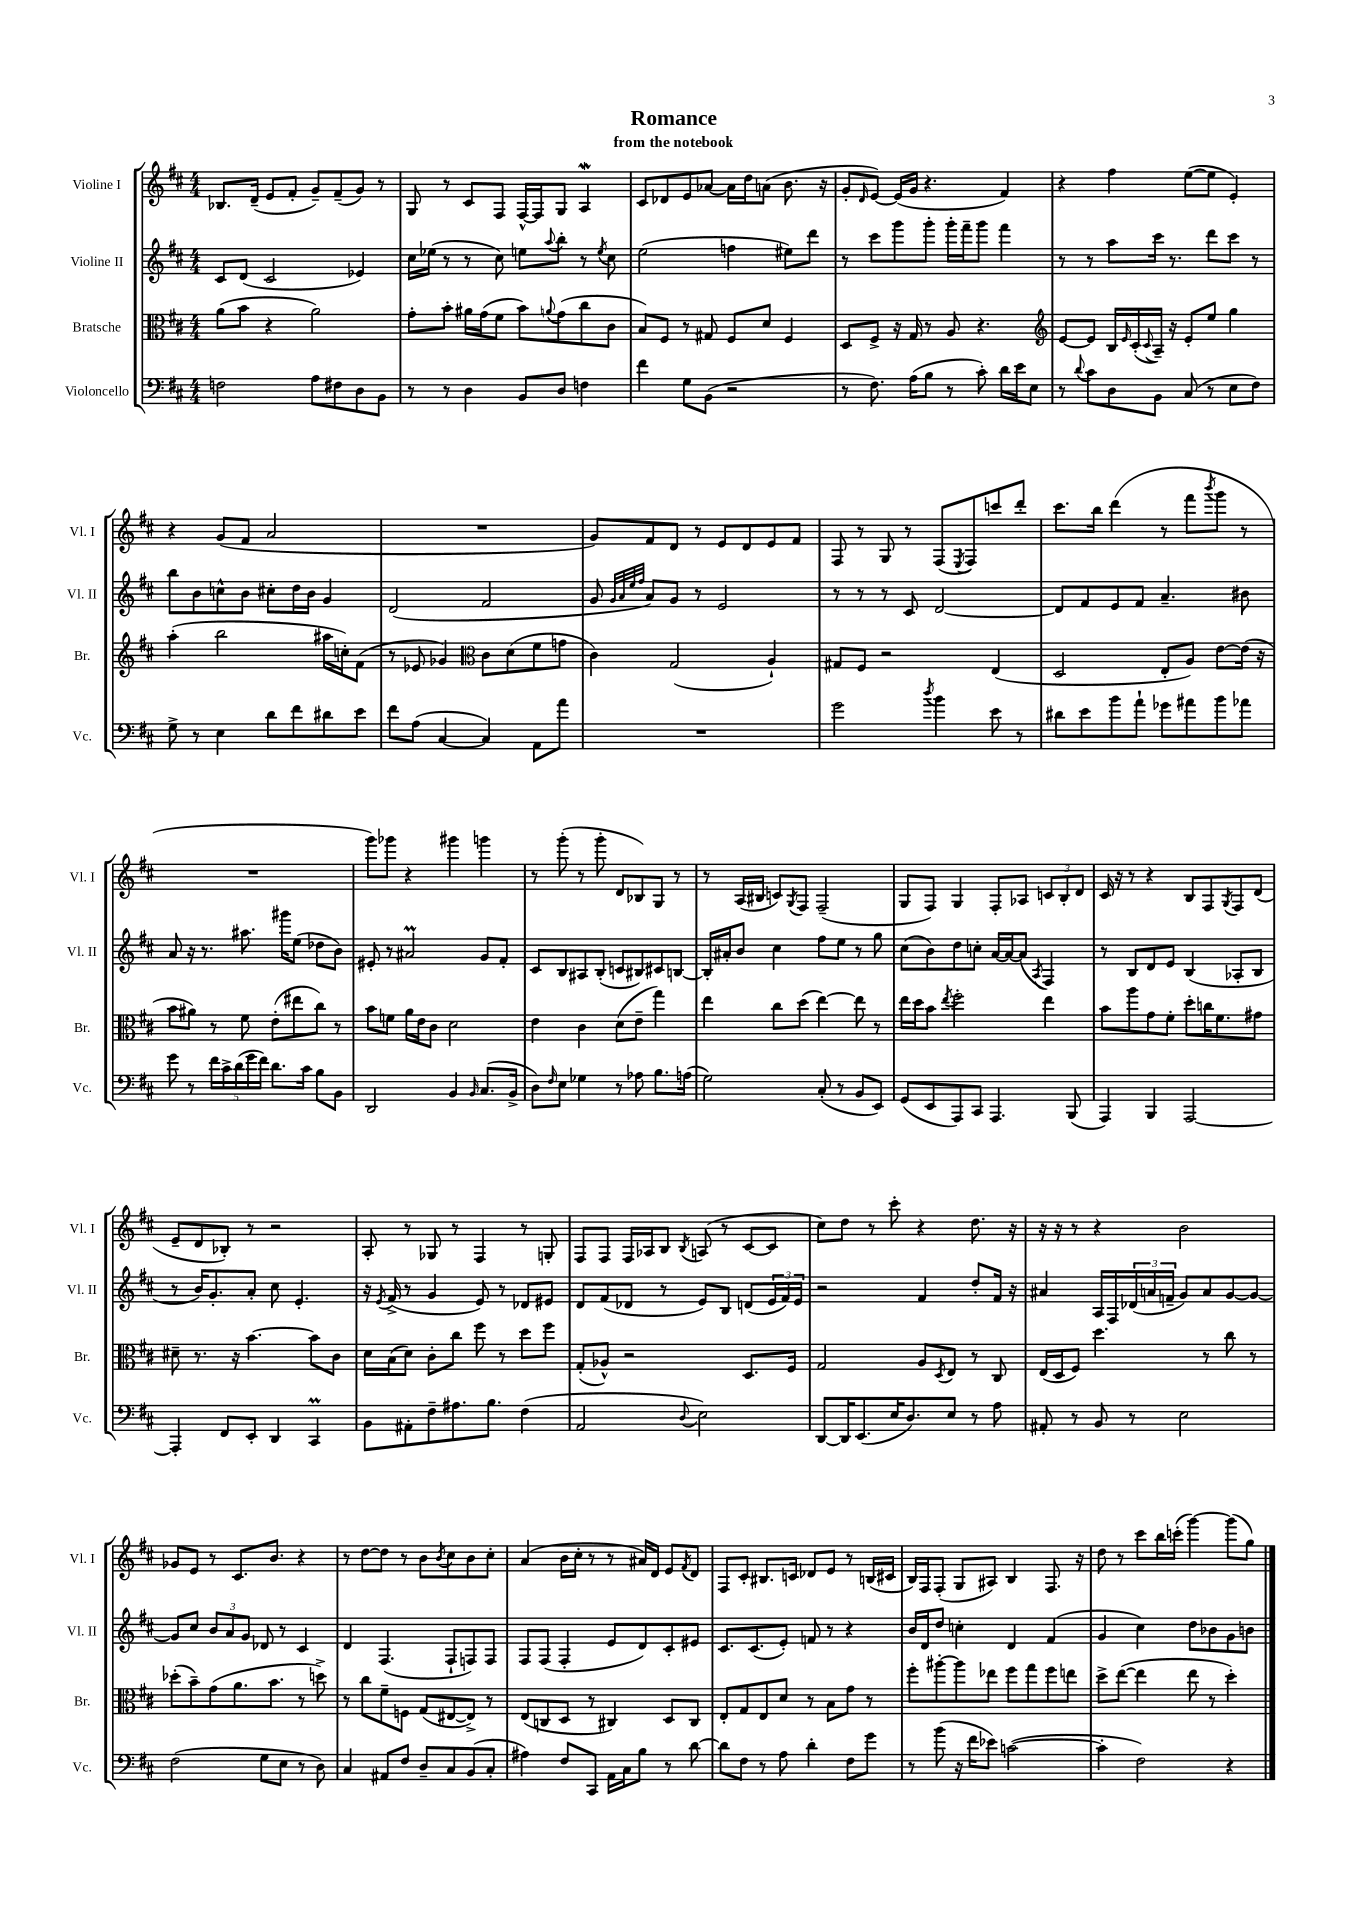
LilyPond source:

\header { title = "Romance" subtitle = "from the notebook" }
<<
\new StaffGroup <<
\new Staff = "s0" \with { instrumentName = "Violine I" shortInstrumentName = "Vl. I" } {
    \clef treble \key d \major \numericTimeSignature \time 4/4
    bes8. d'16--( e'8 fis'8-. g'8--) fis'8--( g'8) r8 |
    g8 r8 cis'8 fis8 fis16~-^ fis16 g8 a4\mordent |
    cis'8 des'8 e'8 aes'8~ aes'16 d''16 a'8( b'8. r16 |
    g'8-. \grace { d'16 } e'8~) e'16( g'16 r4. fis'4) |
    r4 fis''4 e''8~( e''8 e'4-.) |
    r4 g'8( fis'8 a'2 |
    R1 |
    g'8) fis'8 d'8 r8 e'8 d'8 e'8 fis'8 |
    fis8 r8 g8 r8 fis8( \acciaccatura { e8 } fis8) c'''8 d'''8-. |
    cis'''8. b''16 d'''4( r8 fis'''8 \acciaccatura { b'''8 } g'''8 r8 |
    R1 |
    g'''8) ges'''8 r4 gis'''4 g'''4 |
    r8 g'''8-.( r8 g'''8-. d'8 bes8) g8 r8 |
    r8 a16( bis16 c'8) \acciaccatura { g8 } fis8 fis2--( |
    g8 fis8) g4 fis8-. aes8 \tuplet 3/2 { c'8 b8-. d'8 } |
    cis'16 r16 r8 r4 b8 fis8 \acciaccatura { g8 } fis8 d'8( |
    e'8-- d'8 bes8-.) r8 r2 |
    a8-. r8 ges8 r8 fis4 r8 g8-. |
    fis8 fis8 fis16 aes16 b8 \acciaccatura { b8 } a8( r8 cis'8~ cis'8 |
    cis''8) d''8 r8 cis'''8-. r4 d''8. r16 |
    r16 r16 r8 r4 b'2 |
    ges'8 e'8 r8 cis'8. b'8. r4 |
    r8 d''8~ d''8 r8 b'8 \acciaccatura { b'8 } cis''8 b'8 cis''8-. |
    a'4( b'16 cis''16-. r8 r8 ais'16) d'16 e'8 \acciaccatura { fis'8 } d'8 |
    fis8 cis'8-. bis8. c'16 des'8 e'8 r8 b16( cis'16 |
    b16) fis16 fis8-.( g8 ais8) b4 fis8. r16 |
    d''8 r8 cis'''8 b''16 c'''16-.( g'''4~) g'''8( g''8) \bar "|." |
}
\new Staff = "s1" \with { instrumentName = "Violine II" shortInstrumentName = "Vl. II" } {
    \clef treble \key d \major \numericTimeSignature \time 4/4
    cis'8 d'8( cis'2 ees'4) |
    cis''16 ees''16( r8 r8 cis''8) e''8 \appoggiatura { a''8 } b''8-. r8 \acciaccatura { e''8 } cis''8 |
    e''2( f''4 eis''8) d'''8 |
    r8 cis'''8 g'''8 g'''8-. g'''16-. fis'''16-- g'''8 fis'''4 |
    r8 r8 a''8 cis'''16 r8. d'''8 cis'''8 r8 |
    b''8 b'8 c''8-^ b'8 cis''8-. d''16 b'16 g'4 |
    d'2( fis'2 |
    g'8 \grace { g'32 a'32 e''32 fis''32 } a'8) g'8 r8 e'2 |
    r8 r8 r8 cis'8 d'2~ |
    d'8 fis'8 e'8 fis'8 a'4.-- bis'8 |
    a'8 r16 r8. ais''8. gis'''16 e''8( des''8 b'8) |
    eis'8-. r8 ais'2\prall g'8 fis'8-. |
    cis'8 b8 ais8 b8-.( c'8 bis8) cis'8 b8~ |
    b16-. ais'16-. b'8 cis''4 fis''8 e''8 r8 g''8 |
    cis''8( b'8) d''8 c''8-. a'16~ a'16~ a'8( \acciaccatura { a8 } fis4) |
    r8 b8 d'8 e'8 b4( aes8-. b8 |
    r8 b'16) g'8.-. a'8-. cis''8 e'4.-. |
    r16 \acciaccatura { e'8 } fis'16->( r8 g'4 e'8) r8 des'8 eis'8 |
    d'8 fis'8( des'8 r8 e'8) b8 d'8( \tuplet 3/2 { e'16 fis'16) e'16 } |
    r2 fis'4 d''8-. fis'16 r16 |
    ais'4 a16 fis16 \tuplet 3/2 { des'16( a'16 f'16-- } g'8) a'8 g'8~ g'8~ |
    g'8 cis''8 \tuplet 3/2 { b'8 a'8 g'8 } des'8 r8 cis'4 |
    d'4 fis4.( fis8-! f8) f8 |
    fis8 fis8( fis4-. e'8 d'8) cis'8-. eis'8 |
    cis'8. cis'8.( e'8-.) f'8 r8 r4 |
    b'16 d'16 d''8 c''4-. d'4 fis'4( |
    g'4 cis''4) d''8 bes'8 g'8 b'8 \bar "|." |
}
\new Staff = "s2" \with { instrumentName = "Bratsche" shortInstrumentName = "Br." } {
    \clef alto \key d \major \numericTimeSignature \time 4/4
    a'8( b'8 r4 a'2) |
    g'8-. b'8-. ais'16 g'16( fis'8 b'8) \appoggiatura { a'8 } g'8( cis''8 cis'8 |
    b8) fis8 r8 gis8 fis8 d'8 fis4 |
    d8 fis8-> r16 g16 r8 a8 r4. |
    \clef treble e'8~ e'8 b16 \grace { e'16 } cis'16-.( \appoggiatura { cis'8 } a16--) r16 e'8-. e''8 g''4 |
    a''4-.( b''2 ais''16 c''16-.) fis'8( |
    r8 ees'8 ges'4) \clef alto cis'8 d'8( fis'8 g'8 |
    cis'4) g2( a4-!) |
    gis8 fis8 r2 e4( |
    d2 e8-. a8) e'8~ e'16( r16 |
    b'8 ais'8) r8 fis'8 e'8-.( eis''8 cis''8) r8 |
    b'8 f'8 a'16 e'16 cis'8 d'2 |
    e'4 cis'4 d'8( e'8-- g''4) |
    e''4 cis''8 d''8( e''4~) e''8 r8 |
    e''16 d''16 b'8 \acciaccatura { e''8 } fis''2-. e''4 |
    b'8 a''8 g'8 fis'8-. d''8-. c''16 fis'8. gis'8 |
    dis'8-- r8. r16 b'4.~ b'8 cis'8 |
    d'16 b16( d'8) cis'8-. cis''8 fis''8 r8 d''8 fis''8 |
    g8-.( aes8-^) r2 d8. fis16 |
    g2 a8 \acciaccatura { d8 } e8 r8 cis8 |
    e16( d16 fis8) d''4. r8 cis''8 r8 |
    des''8-.( b'8--) g'8( a'8. b'8. r8 d''8->) |
    r8 cis''8 fis'8-- f8 g8( eis8~ eis8->) r8 |
    e8( c8 d8 r8 cis4) d8 cis8 |
    e8-. g8 e8 d'8 r8 b8 g'8 r8 |
    fis''8-. ais''8~-. ais''8 ees''8 fis''8 g''8 fis''8 e''8 |
    d''8-> e''8~( e''4 e''8 r8 d''4-.) \bar "|." |
}
\new Staff = "s3" \with { instrumentName = "Violoncello" shortInstrumentName = "Vc." } {
    \clef bass \key d \major \numericTimeSignature \time 4/4
    f2 a8 fis8 d8 b,8 |
    r8 r8 d4 b,8 d8 f4 |
    fis'4 g8 b,8( r2 |
    r8 fis8.) a16( b8 r8 cis'8-.) d'16 e'16 e8 |
    r8 \appoggiatura { d'8 } cis'8 d8 b,8 cis8( r8 e8 fis8) |
    g8-> r8 e4 d'8 fis'8 dis'8 e'8 |
    fis'8 a8( cis4~ cis4) a,8 a'8 |
    R1 |
    g'2 \acciaccatura { d''8 } b'4 e'8 r8 |
    dis'8 e'8 b'8 a'8-! ges'8 ais'8 b'8 aes'8 |
    g'8 r8 \tuplet 5/4 { fis'16 cis'16-> d'16( g'16 fis'16) } d'8. cis'16 b8 b,8 |
    d,2 b,4 \grace { b,16 } cis8.( b,16-> |
    d8) \grace { fis16 } e8 ges4 r8 aes8 b8. a16( |
    g2) cis8-.( r8 b,8 e,8) |
    g,8( e,8 a,,8) cis,8 a,,4. b,,8( |
    a,,4) b,,4 a,,2~ |
    a,,4-. fis,8 e,8-. d,4 cis,4\prall |
    b,8 ais,8-. fis8-- ais8. b8. fis4( |
    a,2 \appoggiatura { d8 } e2) |
    d,8~ d,16 e,8.( e16 d8.) e8 r8 a8 |
    ais,8-. r8 b,8 r8 e2 |
    fis2( g8 e8 r8 d8) |
    cis4 ais,8 fis8 d8-- cis8 b,8( cis8-. |
    ais4) fis8 cis,8 a,16 cis16 b8 r8 d'8~ |
    d'8 fis8 r8 a8 d'4-. fis8 g'8 |
    r8 b'8( r16 fis'16 ees'8) c'2~( |
    c'4-. fis2) r4 \bar "|." |
}
>>
>>
\layout { \context { \Score \remove "Bar_number_engraver" } }
